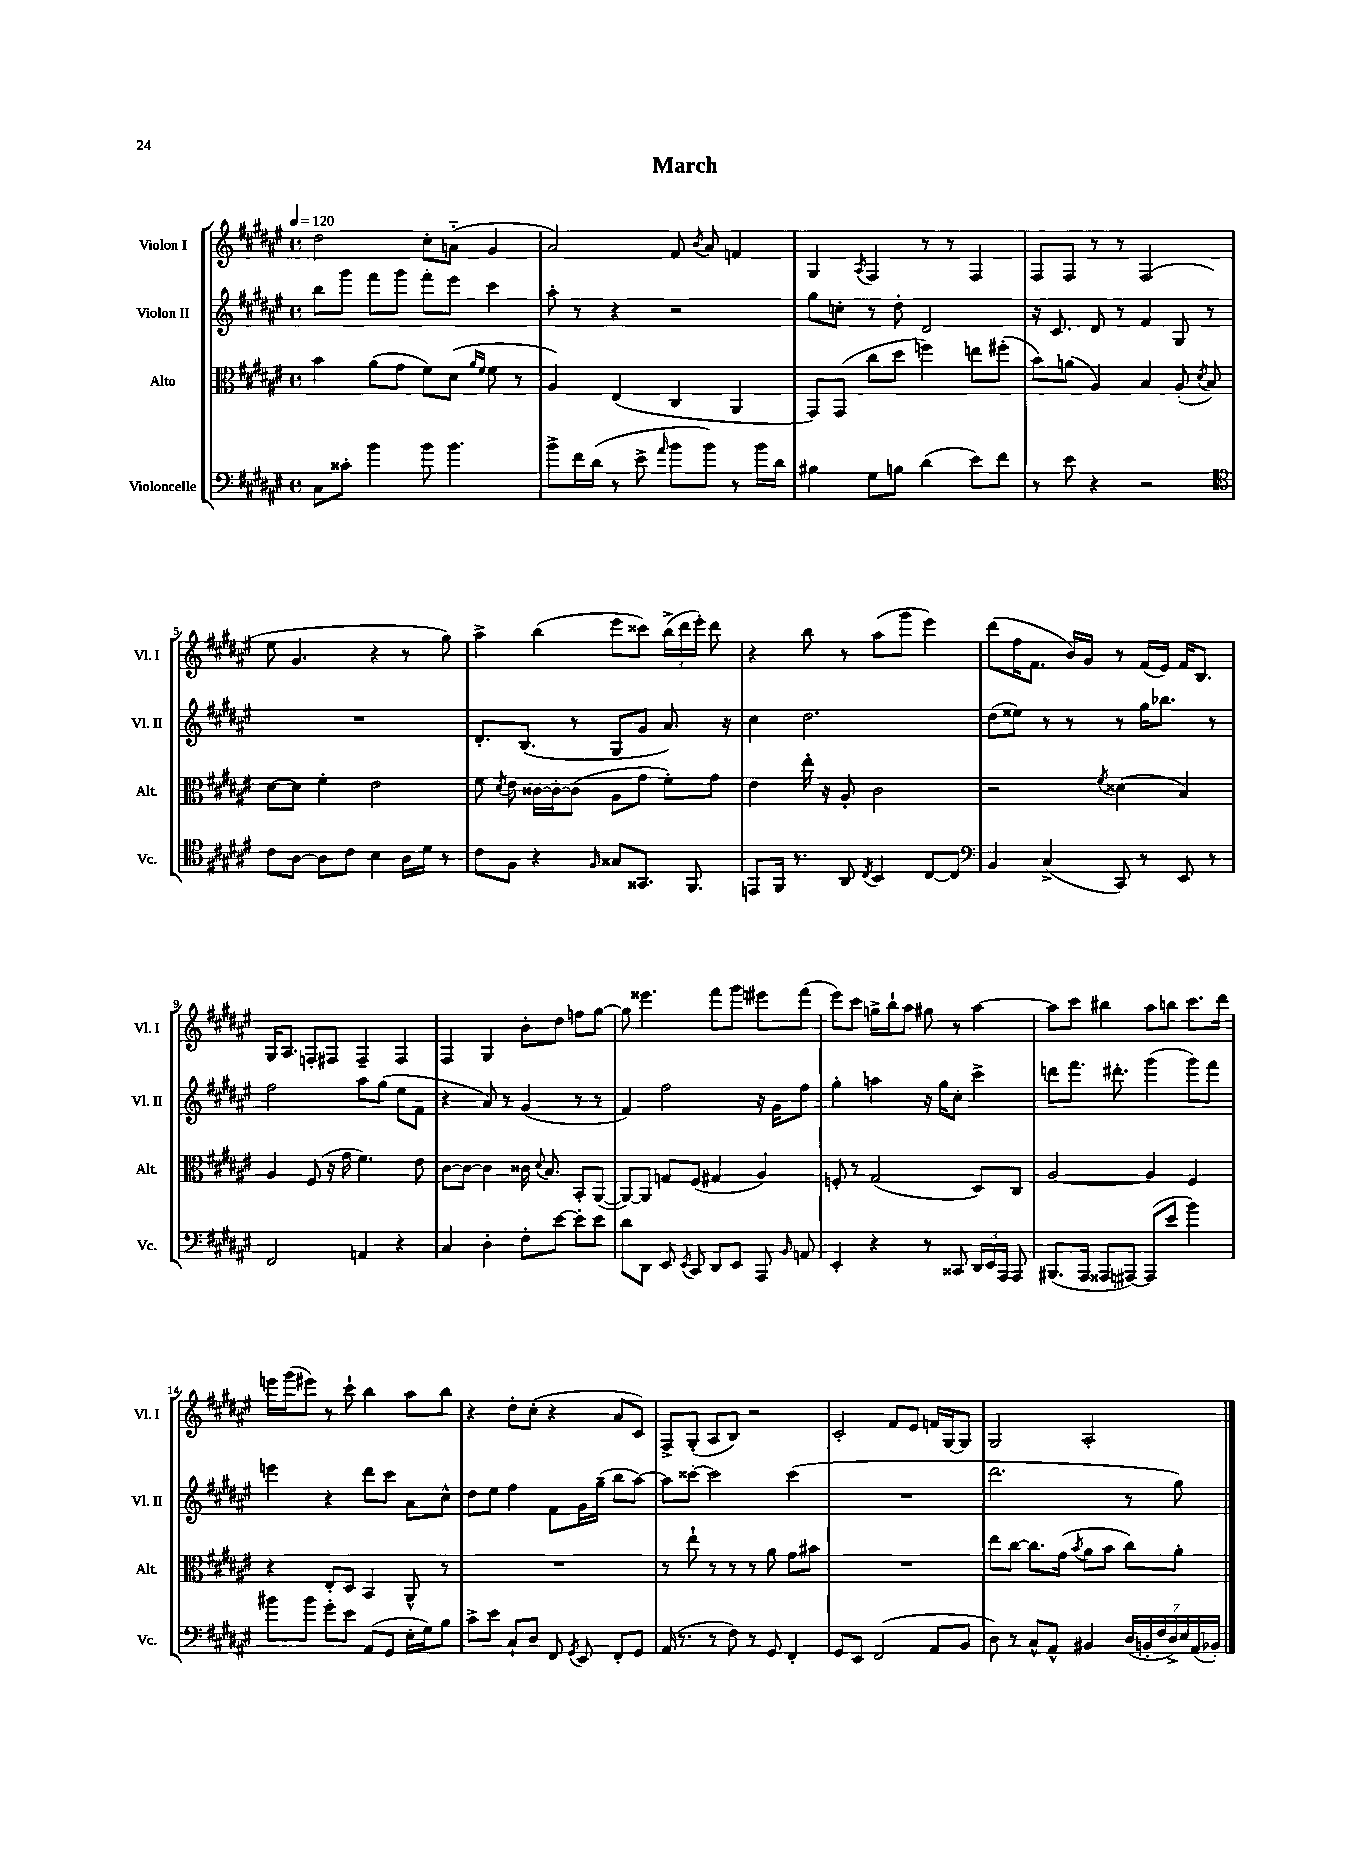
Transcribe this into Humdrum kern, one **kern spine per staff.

**kern	**kern	**kern	**kern
*staff4	*staff3	*staff2	*staff1
*clefF4	*clefC3	*clefG2	*clefG2
*k[f#c#g#d#a#e#]	*k[f#c#g#d#a#e#]	*k[f#c#g#d#a#e#]	*k[f#c#g#d#a#e#]
*M4/4	*M4/4	*M4/4	*M4/4
*met(c)	*met(c)	*met(c)	*met(c)
*MM120	*MM120	*MM120	*MM120
8C#\L	4b\	8bb\L	2dd#\
8c##'\J	.	8ggg#\J	.
4b\	(8a#\L	8fff#\L	.
.	8g#\J	8ggg#\J	.
8b\	8f#\L)	8fff#'\L	8cc#'\L
4.b\	(8d#\J	8eee#\J	(8a'~\J
.	16qqa#/LL	.	.
.	16qqf#/JJ	.	.
.	8f#\	4ccc#\	4g#/
.	8r	.	.
=	=	=	=
8b^\L	4A#/)	8aa#'\	2a#/)
16f#\L	.	8r	.
(16d#\JJ	.	.	.
8r	(4E#/	4r	.
8e#^\	.	.	.
16qqa#/	.	.	.
8b\L	4C#/	2r	8f#/
.	.	.	8qb/
8b\J)	.	.	8a#/
8r	4AA#/	.	4f/
16b\LL	.	.	.
16d#\JJ	.	.	.
=	=	=	=
4B#\	8GG#/L)	8gg#\L	4G#/
.	(8GG#/J	8cc'\J	.
.	.	.	8qA#/
8G#\L	8cc#\L	8r	4F#/
8B\J	8dd#\J	8dd#'\	.
(4d#\	4ff\)	2d#/	8r
.	.	.	8r
8e#\L)	8ee\L	.	4F#/
8f#\J	(8ff#'\J	.	.
=	=	=	=
8r	8b\L)	16r	8F#/L
.	.	8.c#/	.
8e#\	(8a\J	.	8F#/J
4r	4A#/)	8d#/	8r
.	.	8r	8r
2r	4B/	4f#/	(2F#/
.	(8A#'/	8G#/	.
.	8qd#/	.	.
.	8B/)	8r	.
=	=	=	=
*clefC4	*	*	*
8c#\L	[8d#\L	1r	8ee#\
[8A#\J	8d#\]J	.	4.g#/
8A#\]L	4f#'\	.	.
8c#\J	.	.	.
4B\	2e#\	.	4r
16A#\LL	.	.	8r
16d#\JJ	.	.	.
8r	.	.	8gg#\)
=	=	=	=
8c#\L	8f#\	8.d#'/L	4aa#^\
.	8qd#/	.	.
8F#\J	8e#\	.	.
.	.	(8.B/J	.
4r	[16c##\LL	.	(4bb\
.	16c##'\_J	.	.
.	(8c##\]J	8r	.
16qqF#/	.	.	.
8G##/L	8A#\L	8G#/L	8eee#\L
8.GG##/J	8g#\J	8g#/J	8ccc##\J)
.	8f#'\L)	8.a#/)	(24bb^\LL
.	.	.	24ddd#\
8.FF#/	.	.	.
.	.	.	24eee#'\JJ)
.	8g#\J	.	8ddd#\
.	.	16r	.
=	=	=	=
8EE/L	4e#\	4cc#\	4r
16FF#/Jk	.	.	.
8.r	.	.	.
.	16ee#'\	2.dd#\	8bb\
.	16r	.	.
8AA#/	8A#'/	.	8r
8qC#/	.	.	.
4BB/	2c#\	.	(8aa#\L
.	.	.	8ggg#\J
[8C#/L	.	.	4eee#\)
8C#/]J	.	.	.
=	=	=	=
*clefF4	*	*	*
4BB/	2r	(8dd#\L	(8ddd#\L
.	.	8ee##\J)	16ff#\K
.	.	.	8.f#\J
(4C#^/	.	8r	.
.	.	8r	16b/LL)
.	.	.	16g#/JJ
.	8qf#/	.	.
8CC#/)	(4d##\	8r	8r
8r	.	16gg#\LK	(16f#/LL
.	.	8.bb-\J	16e#/JJ)
8EE#/	4B/)	.	16f#/LK
.	.	.	8.B/J
8r	.	8r	.
=	=	=	=
2FF#/	4A#/	2ff#\	16G#/LK
.	.	.	8.A#/J
.	(8F#/	.	8F'/L
.	16r	.	8F#/J
.	16g#\	.	.
4AA/	4.f#\)	8aa#\L	4F#~/
.	.	(8gg#\J	.
4r	.	8ee#\L	4F#/
.	8e#\	8f#\J	.
=	=	=	=
4C#/	[8c#\L	4r	4F#/
.	8c#\_J	.	.
4D#'\	4c#\]	8a#/)	4G#/
.	.	8r	.
8F#'\L	16c##\	(4g#/	8b'\L
.	8qqd#/	.	.
.	8.B/	.	.
[8e#\J	.	.	8dd#\J
8e#'\]L	8BB'/L	8r	8ff\L
8e#\J	([8AA#/J	8r	[8gg#\J
=	=	=	=
8d#\L	8AA#/_L)	4f#/)	8gg#\]
8DD#\J	8AA#/]J	.	4.eee##\
8EE#/	8G/L	2ff#\	.
8qEE#/	.	.	.
8CC#/	(8F#/J	.	.
8DD#/L	4G#/	.	8fff#\L
8EE#/J	.	.	8ggg#\J
8AAA#/	4A#/)	16r	8eee#\L
.	.	16g#\LK	.
16qqBB/	.	.	.
8AA/	.	8ff#\J	(8fff#\J
=	=	=	=
4EE#'/	8F'/	4gg#'\	8eee#\L)
.	8r	.	8ccc#\J
4r	(2G#/	4aa\	16gg^\LL
.	.	.	16bb`\J
.	.	.	8aa#\J
8r	.	16r	8gg#\
.	.	16gg#\LK	.
8CC##/	.	8cc#'\J	8r
24DD#/LL	8D#/L)	4ccc#^\	[4aa#\
24EE#/	.	.	.
24AAA#/JJ	.	.	.
8AAA#/	8C#/J	.	.
=	=	=	=
(8.BBB#/L	[2A#/	8ddd\L	8aa#\]L
.	.	8.fff#\J	8ccc#\J
16AAA#/Jk	.	.	.
8AAA##/L	.	.	4bb#\
.	.	8.ddd#'\	.
[8AAA#/J)	.	.	.
(8AAA#/]L	4A#/]	(4ggg#\	8aa#\L
8e#/J	.	.	8bb\J
4b\)	4F#/	8ggg#\L)	8.ccc#\L
.	.	8fff#\J	.
.	.	.	16ddd#\Jk
=	=	=	=
8b#\L	4r	4eee\	16eee\LL
.	.	.	(16ggg#\J
8b#\J	.	.	8eee#\J)
8g#'\L	8E#'/L	4r	8r
8e#\J	8D#/J	.	8ccc#`\
(8AA#/L	4BB/	8ddd#\L	4bb\
8GG#/J	.	8ccc#\J	.
16E#'\LL	8AA#^^/	8a#\L	8aa#\L
16G#\J)	.	.	.
8B\J	8r	8cc#^^\J	8bb\J
=	=	=	=
8c#^\L	1r	8dd#\L	4r
8e#\J	.	8ee#\J	.
8C#`/L	.	4ff#\	8dd#'\L
8D#/J	.	.	(8cc#'\J
8FF#/	.	8f#\L	4r
8qGG#/	.	.	.
8EE#/	.	16g#\L	.
.	.	(16gg#~\JJ	.
8FF#'/L	.	8bb\L	8a#/L
8GG#/J	.	[8aa#\J)	8c#/J)
=	=	=	=
(16AA#/	8r	8aa#\]L	8F#^/L
8.r	.	.	.
.	8ee#`\	[8ccc##'\J	(8G#'/J
8r	8r	2ccc##\]	8A#/L
8F#\)	8r	.	8B/J)
8r	8r	.	2r
8GG#/	8a#\	.	.
4FF#'/	8g#\L	(4ccc##\	.
.	8b#\J	.	.
=	=	=	=
8GG#/L	1r	1r	2c#'/
8EE#/J	.	.	.
(2FF#/	.	.	.
.	.	.	8f#/L
.	.	.	8e#/J
8AA#/L	.	.	16f/LL
.	.	.	[16G#/J
8BB/J	.	.	8G#/]J
=	=	=	=
8D#\)	8ee#\L	2.ddd#\	2G#/
8r	[8cc#\J	.	.
8C#^^/L	8.cc#\]L	.	.
8AA#^^/J	.	.	.
.	(16g#\Jk	.	.
.	8qb/	.	.
4BB#/	8a#\L	.	2A#'/
.	8b\J	.	.
(28D#/LL	8cc#\L)	8r	.
28BB'/	.	.	.
28F#/	.	.	.
28D#^/)	.	.	.
.	8a#'\J	8gg#\)	.
28E#/	.	.	.
(28AA#/	.	.	.
28BB-'/JJ)	.	.	.
==	==	==	==
*-	*-	*-	*-
